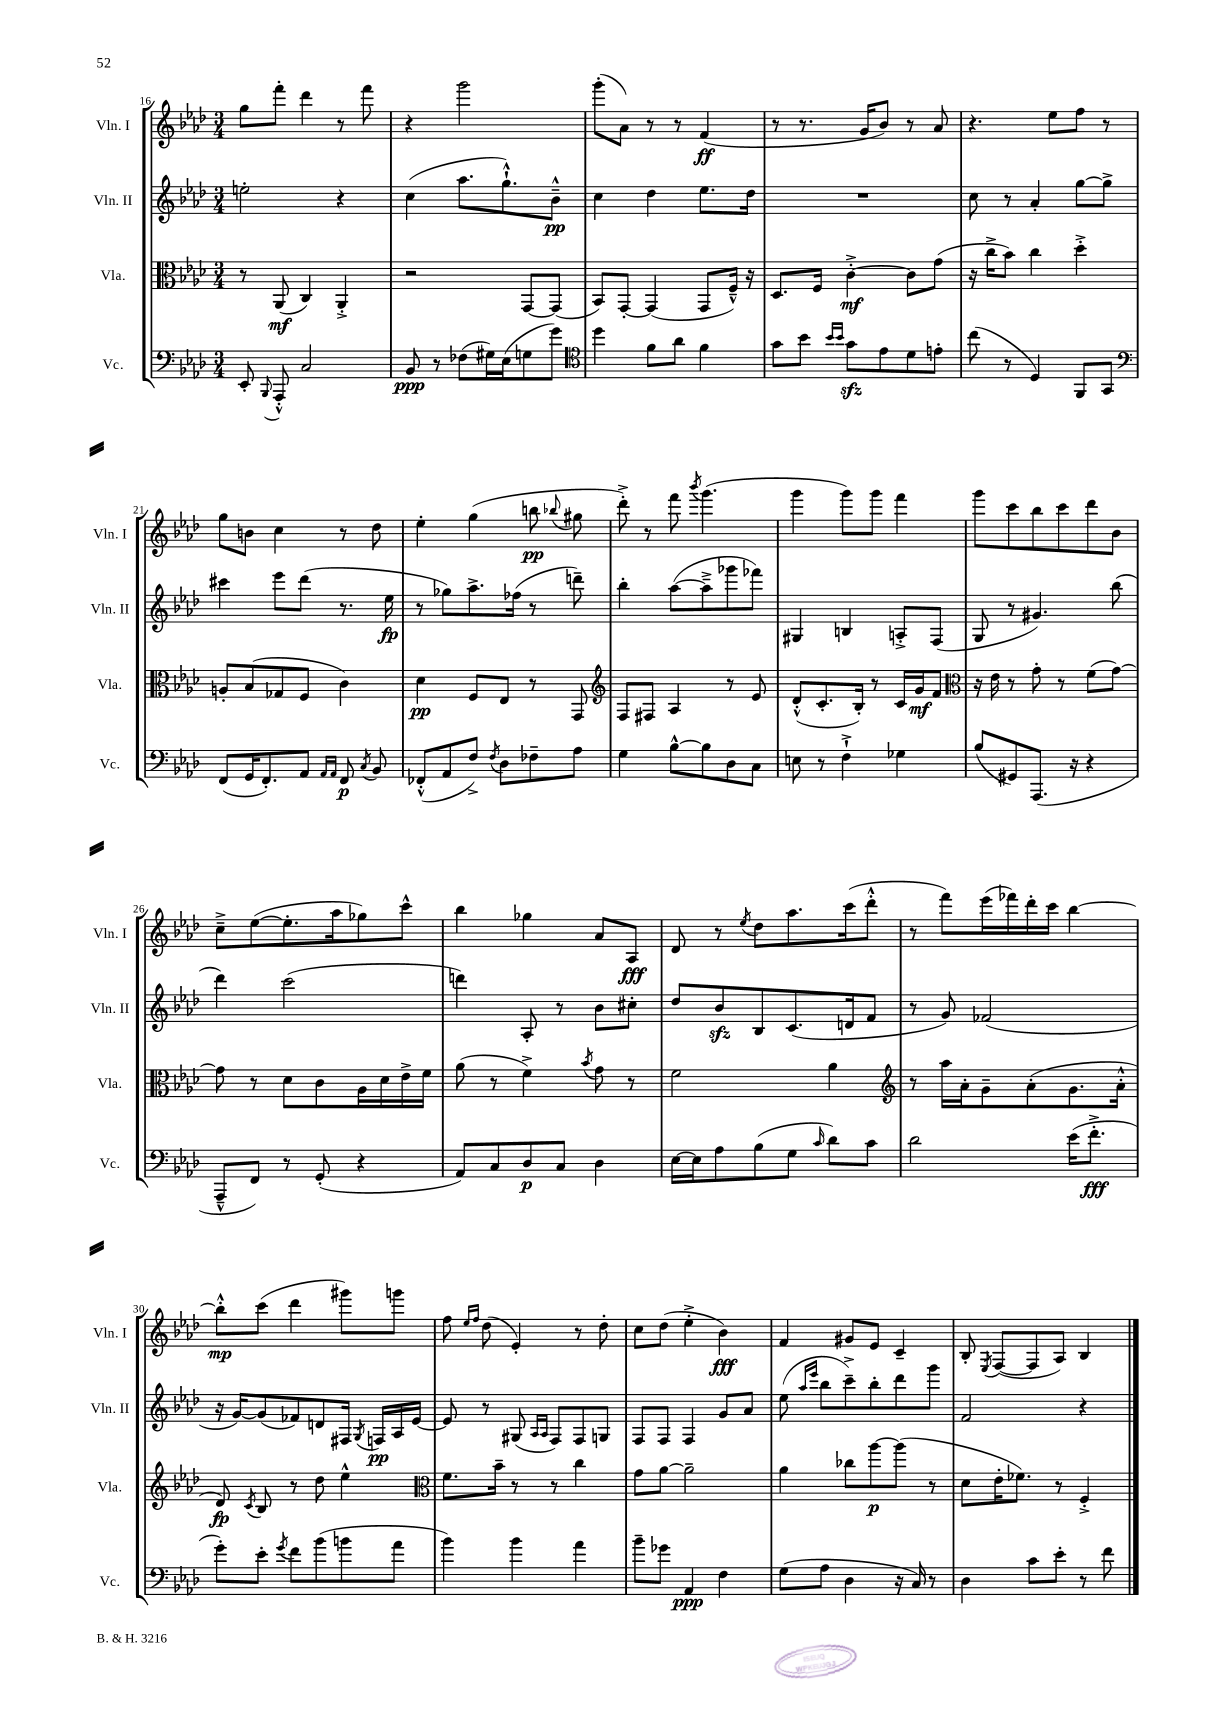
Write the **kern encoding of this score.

**kern	**kern	**kern	**kern
*staff4	*staff3	*staff2	*staff1
*clefF4	*clefC3	*clefG2	*clefG2
*k[b-e-a-d-]	*k[b-e-a-d-]	*k[b-e-a-d-]	*k[b-e-a-d-]
*M3/4	*M3/4	*M3/4	*M3/4
8EE-'	8r	2ee'	8gg
8qqBBB-	.	.	.
8AAA-'^^	(8AA-	.	8fff'
2C	4C)	.	4ddd-
.	4AA-'^	4r	8r
.	.	.	8fff
=	=	=	=
8BB-	2r	(4cc	4r
8r	.	.	.
(8F-	.	8.aa-	2ggg
16G#)	.	.	.
(16E-	.	8.gg`^^)	.
8G	[8GG	.	.
8g)	(8GG]	8b-~^^	.
=	=	=	=
*clefC4	*	*	*
4dd-	8BB-)	4cc	(8ggg'
.	[8GG'	.	8a-)
8f	(4GG]	4dd-	8r
8a-	.	.	8r
4f	8GG	8.ee-	(4f
.	16F~^^)	.	.
.	16r	16dd-	.
=	=	=	=
8g	8.D-	2.r	8r
8b-	.	.	8.r
.	16F	.	.
16qqb-	.	.	.
16qqb-	.	.	.
8g	[4c'^	.	.
.	.	.	16g
8e-	.	.	8b-)
8d-	8c]	.	8r
8e'	(8g	.	8a-
=	=	=	=
(8cc	16r	8cc	4.r
.	16cc^	.	.
8r	8b-)	8r	.
4D-)	4cc	4a-'	.
.	.	.	8ee-
8FF	4dd-'^	[8gg	8ff
8GG	.	8gg^]	8r
=	=	=	=
*clefF4	*	*	*
(8FF	8A'	4ccc#	8gg
16GG	(8B-	.	8b
8.FF')	.	.	.
.	8G-	8eee-	4cc
8AA-	8F	(8ddd-	.
16qqAA-	.	.	.
16qqAA-	.	.	.
8FF	4c)	8.r	8r
8qC	.	.	.
8BB-	.	.	8dd-
.	.	16ee-	.
=	=	=	=
(8FF-'^^	4d-	8r	4ee-'
8AA-	.	8gg-)	.
8F^)	8F	8.aa-^	(4gg
8qF	.	.	.
8D-	8E-	.	.
.	.	(16ff-	.
8F-~	8r	8r	8bb
.	.	.	8qqbb-
8A-	8GG	8ddd~)	8gg#
=	=	=	=
*	*clefG2	*	*
4G	8F	4bb-'	8ddd-'^)
.	8F#	.	8r
[8B-^^	4A-	([8aa-	8fff
.	.	.	8qbbb-
8B-]	.	8aa-~^]	(4.ggg
8D-	8r	8ggg-	.
8C	8e-	8fff-)	.
=	=	=	=
8E	(8d-'^^	4G#	4ggg
8r	8.c'	.	.
4F`^	.	4B	8ggg)
.	16B-')	.	.
.	8r	.	8ggg
4G-	16c	8A'^	4fff
.	16g	.	.
.	8f	(8F	.
=	=	=	=
*	*clefC3	*	*
(8B-	16r	8G	8ggg
.	16e-	.	.
8GG#)	8r	8r	8ccc
(8.AAA-	8g'	4.g#)	8bb-
.	8r	.	8ccc
16r	.	.	.
4r	(8f	.	8ddd-
.	[8g)	(8bb-	8b-
=	=	=	=
8AAA-~^^	8g]	4ddd-)	8cc~^
8FF)	8r	.	([8ee-
8r	8d-	(2ccc	8.ee-']
(8GG'	8c	.	.
.	.	.	16aa-
4r	16A-	.	8gg-)
.	16d-	.	.
.	16e-^	.	8ccc^^
.	16f	.	.
=	=	=	=
8AA-)	(8a-	4ddd)	4bb-
8C	8r	.	.
8D-	4f^)	8A-'	4gg-
8C	.	8r	.
.	8qb-	.	.
4D-	8g	8b-	8a-
.	8r	8cc#'	8A-
=	=	=	=
[16E-	2f	8dd-	8d-
16E-]	.	.	.
8A-	.	8b-	8r
.	.	.	8qee-
(8B-	.	8B-	8dd-
8G	.	(8.c	8.aa-
16qqc	.	.	.
8d-)	4a-	.	.
.	.	16d	(16ccc
8c	.	8f	8ddd-'^^
=	=	=	=
*	*clefG2	*	*
2d-	8r	8r	8r
.	16aa-	8g)	8fff)
.	16a-'	.	.
.	8g~	(2f-	(16eee-
.	.	.	16fff-)
.	(8a-'	.	16ddd-'
.	.	.	16ccc
(16e-	8.g	.	[4bb-
8.f'^	.	.	.
.	16a-'^^	.	.
=	=	=	=
8g')	8d-)	16r	8bb-'^^]
.	.	[16g)	.
.	8qc	.	.
8e-'	8B-	(8g]	(8ccc
8qg	.	.	.
8f	8r	8f-)	4ddd-
(8b-	8dd-	8d	.
8b	4ee-^^	16F#	8ggg#)
.	.	8qG	.
.	.	16F	.
8a-	.	16A-	8ggg
.	.	[16e-	.
=	=	=	=
*	*clefC3	*	*
4b-)	8.f	8e-]	8ff
.	.	.	16qqee-
.	.	.	16qqff
.	.	8r	(8dd-
.	16b-~	.	.
4b-	8r	(8G#	4e-')
.	.	16qqA-	.
.	.	16qqA-	.
.	8r	8F)	.
4a-	4cc	8F	8r
.	.	8G	8dd-'
=	=	=	=
8b-~	8g	8F	8cc
8g-	[8a-	8F	(8dd-
4AA-	2a-~]	4F	4ee-'^
4F	.	8g	4b-)
.	.	8a-	.
=	=	=	=
(8G	4a-	(8ee-	4f
.	.	16qqaa-	.
.	.	16qqeee-	.
8A-	.	8bb-	.
4D-	8cc-	8ccc~^)	8g#
.	[8aa-	8bb-'	8e-
16r	(8aa-]	8ddd-	4c~
16C)	.	.	.
8r	8r	8ggg	.
=	=	=	=
4D-	8d-	2f	8B-'
.	.	.	8qE-
.	16e-'	.	([8F
.	8.f-)	.	.
8c	.	.	8F]
8e-'	8r	.	8A-)
8r	4F'^	4r	4B-
8f	.	.	.
==	==	==	==
*-	*-	*-	*-
